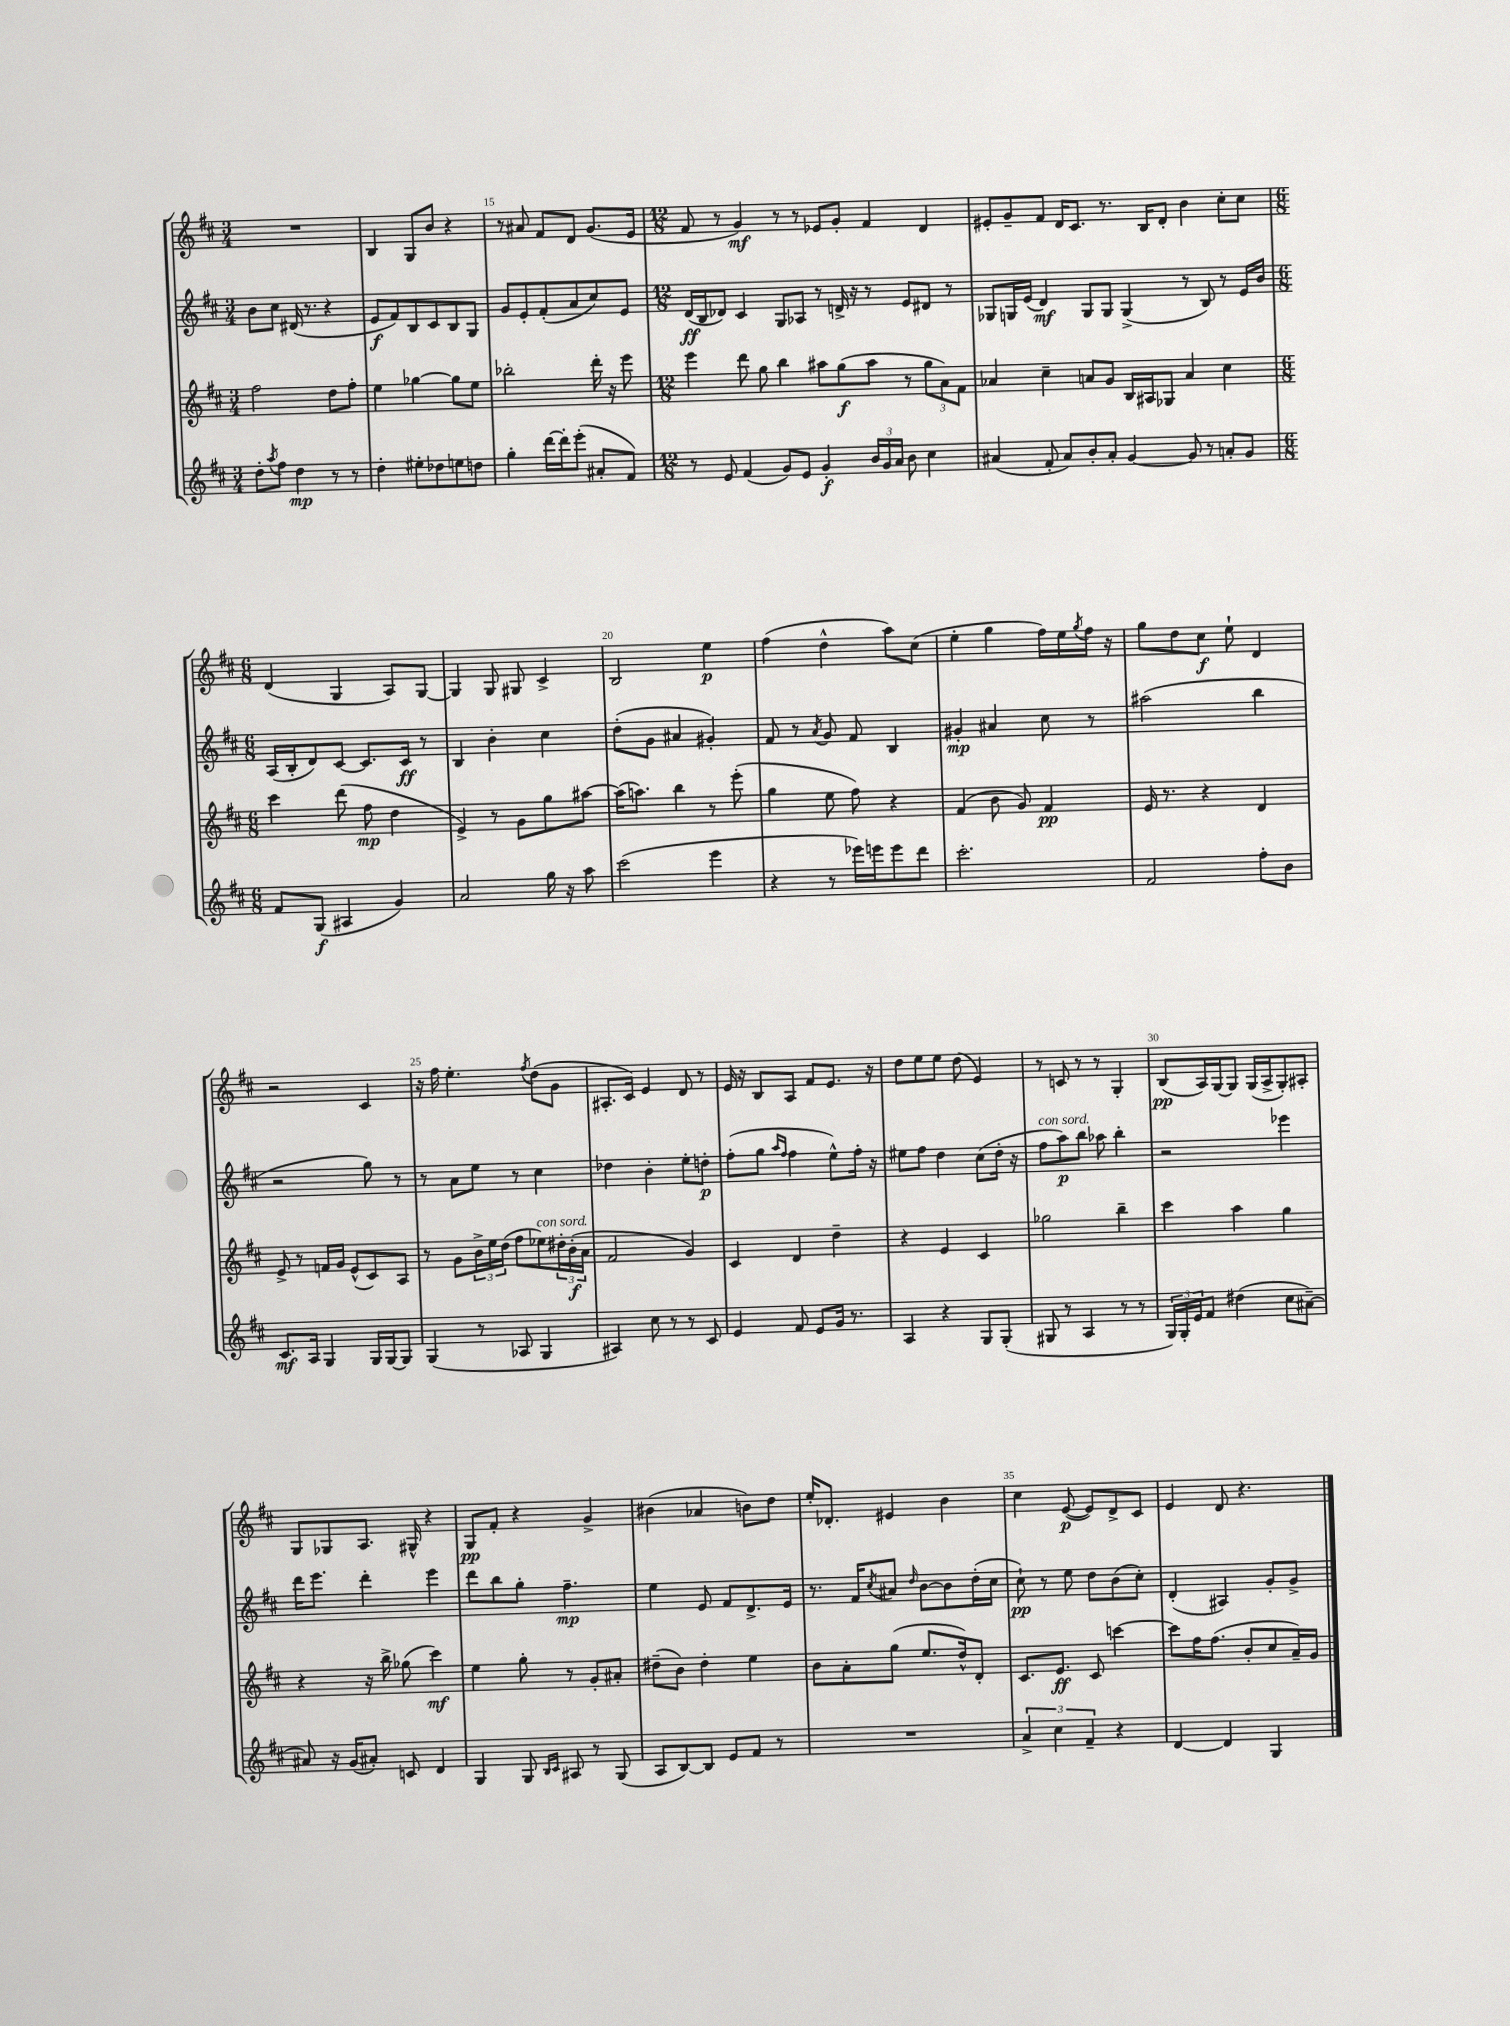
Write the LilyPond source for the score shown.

<<
\new StaffGroup <<
\new Staff = "s0" {
    \clef treble \key d \major \numericTimeSignature \time 3/4
    R2. |
    b4 g8 b'8 r4 |
    r8 ais'8 fis'8 d'8 g'8.( e'16 |
    \numericTimeSignature \time 12/8 fis'8 r8 g'4\mf) r8 r8 ees'8 g'8-. fis'4 d'4 |
    eis'8-. g'8-- fis'8 d'16 cis'8. r8. b16 d'8-. b'4 cis''8-. cis''8 |
    \numericTimeSignature \time 6/8 d'4( g4 a8) g8~ |
    g4 g8 gis8 cis'4-> |
    b2 e''4\p |
    fis''4( d''4-^ a''8) cis''8( |
    e''4-. g''4 fis''16) e''16 \acciaccatura { g''8 } fis''16 r16 |
    g''8 d''8 cis''8\f e''8-! d'4 |
    r2 cis'4 |
    r16 fis''16 e''4.-. \acciaccatura { fis''8 } d''8( g'8 |
    ais8.-. cis'16) e'4 d'8 r8 |
    e'16 r16 b8 a8 fis'8 e'8. r16 |
    d''8 e''8 e''8 d''8( e'4) |
    r8 c'8 r8 r8 g4-. |
    b8\pp( a16) g16~ g8 g16( a16-> g8-.) ais8-. |
    g8 ges8 a8. gis16-^ r4 |
    g8\pp fis'8-. r4 g'4-> |
    bis'4( aes'4 b'8) d''8 |
    e''16-. des'8.-. eis'4 b'4 |
    cis''4 e'8~\p( e'8) d'8-> cis'8 |
    e'4 d'8 r4. \bar "|." |
}
\new Staff = "s1" {
    \clef treble \key d \major \numericTimeSignature \time 3/4
    b'8 cis''8 dis'16( r8. r4 |
    e'8\f fis'8) b8 cis'8 b8 g8 |
    g'8 e'8-. fis'8-.( a'8 cis''8) e'8 |
    \numericTimeSignature \time 12/8 d'16\ff( b16 des'8) cis'4 g8 aes8 r8 d'16-> r16 r8 e'8 dis'8 r8 |
    ges8 g16 e'16( d'4\mf) g8 g8 g4->( r8 b8) r8 e'16 b'16 |
    \numericTimeSignature \time 6/8 a16( b16-. d'8) cis'8~ cis'8. cis'16\ff r8 |
    b4 b'4-. cis''4 |
    d''8-.( g'8 ais'4 gis'4-.) |
    fis'8 r8 \acciaccatura { a'8 } g'8 fis'8 b4 |
    gis'4-.\mp ais'4 cis''8 r8 |
    ais''2( b''4 |
    r2 g''8) r8 |
    r8 a'8 e''8 r8 cis''4 |
    des''4 b'4-. e''8-. d''8-.\p |
    fis''8-.( g''8 \grace { a''16 fis''16 } fis''4 e''8-^) fis''16-. r16 |
    eis''8 fis''8 d''4 cis''8( d''16-. r16 |
    fis''8^\markup { \italic "con sord." } a''8\p) b''8 aes''8 b''4-. |
    r2 ees'''4 |
    d'''16 e'''8. d'''4-. e'''4 |
    d'''8 b''8 g''8-. fis''4.--\mp |
    e''4 e'8 fis'8 d'8.-> e'16 |
    r8. fis'16 \acciaccatura { cis''8 } ais'8 \grace { d''16 } b'8~ b'8 d''16-.( cis''16 |
    cis''8-!\pp) r8 e''8 d''8 b'8( cis''8-.) |
    d'4-.( ais4) g'8-. g'8-> \bar "|." |
}
\new Staff = "s2" {
    \clef treble \key d \major \numericTimeSignature \time 3/4
    fis''2 d''8 fis''8-. |
    e''4 ges''4~ ges''8 e''8 |
    bes''2-. d'''16-. r16 e'''8 |
    \numericTimeSignature \time 12/8 e'''4 d'''8 g''8 b''4 ais''8 g''8\f( ais''8 r8 \tuplet 3/2 { g''8 a'8) fis'8 } |
    aes'4 cis''4-- a'8 g'8 b16 ais16 ges8 a'4 cis''4 |
    \numericTimeSignature \time 6/8 cis'''4 d'''8( fis''8\mp d''4 |
    e'4->) r8 g'8 g''8 ais''8~ |
    ais''16( a''8.) b''4 r8 e'''8-.( |
    g''4 e''8 fis''8) r4 |
    fis'4( b'8 g'8) fis'4\pp |
    e'16 r8. r4 d'4 |
    e'8-> r8 f'16 g'16 e'8-^( cis'8) a8 |
    r8 g'8 \tuplet 3/2 { b'16-> e''16 d''16( } fis''8 ees''8^\markup { \italic "con sord." }) \tuplet 3/2 { dis''16-. b'16-.\f( a'16 } |
    fis'2 g'4) |
    cis'4 d'4 d''4-- |
    r4 e'4 cis'4 |
    ges''2 b''4-- |
    cis'''4 a''4 g''4 |
    r4 r16 b''16-> ges''8( cis'''4\mf) |
    e''4 g''8-. r8 g'8-. ais'8-. |
    dis''8--( b'8) dis''4-. e''4 |
    b'8 a'8-. g''8( e''8. d''16-^) d'8-. |
    cis'8. e'8.\ff cis'8 c'''4~ |
    c'''8 fis''16 fis''8.( b'8-. cis''8 a'16--) g'16 \bar "|." |
}
\new Staff = "s3" {
    \clef treble \key d \major \numericTimeSignature \time 3/4
    d''8-. \acciaccatura { a''8 } fis''8 d''4\mp r8 r8 |
    d''4-. eis''8-. des''8 e''8 d''8 |
    g''4-. d'''16~ d'''16-. e'''8-.( ais'8-. fis'8) |
    \numericTimeSignature \time 12/8 r8 e'8 fis'4( g'8) e'8 g'4-.\f \tuplet 3/2 { b'16 g'16 a'16 } b'8 cis''4 |
    ais'4( fis'8-. ais'8) b'8-. ais'8-. g'4~ g'8 r8 a'8-. g'8 |
    \numericTimeSignature \time 6/8 fis'8 g8\f( ais4 g'4) |
    a'2 g''16 r16 a''8 |
    cis'''2( e'''4 |
    r4 r8 ees'''16) e'''16 e'''8 d'''8 |
    cis'''2.-. |
    fis'2 fis''8-. b'8 |
    cis'8.\mf a16 g4 g16 g16~ g8 |
    g4( r8 aes8 g4 |
    ais4) cis''8 r8 r8 cis'8 |
    e'4 fis'8 e'8 g'16 r8. |
    a4 r4 g8 g8-.( |
    gis8 r8 a4 r8 r8 |
    \tuplet 3/2 { g16) g16-. e'16 } fis'8 dis''4( cis''8 ais'8~--) |
    ais'8 r16 g'16( ais'8-.) c'8 d'4 |
    g4 g8 \grace { b16 cis'16 } ais8 r8 g8( |
    a8 b8~) b8 e'8 fis'8 r8 |
    R2. |
    \tuplet 3/2 { a'4-> cis''4 fis'4-- } r4 |
    d'4~ d'4 g4 \bar "|." |
}
>>
>>
\layout { \context { \Score currentBarNumber = #13 \override BarNumber.break-visibility = ##(#f #t #t) barNumberVisibility = #(every-nth-bar-number-visible 5) } }
